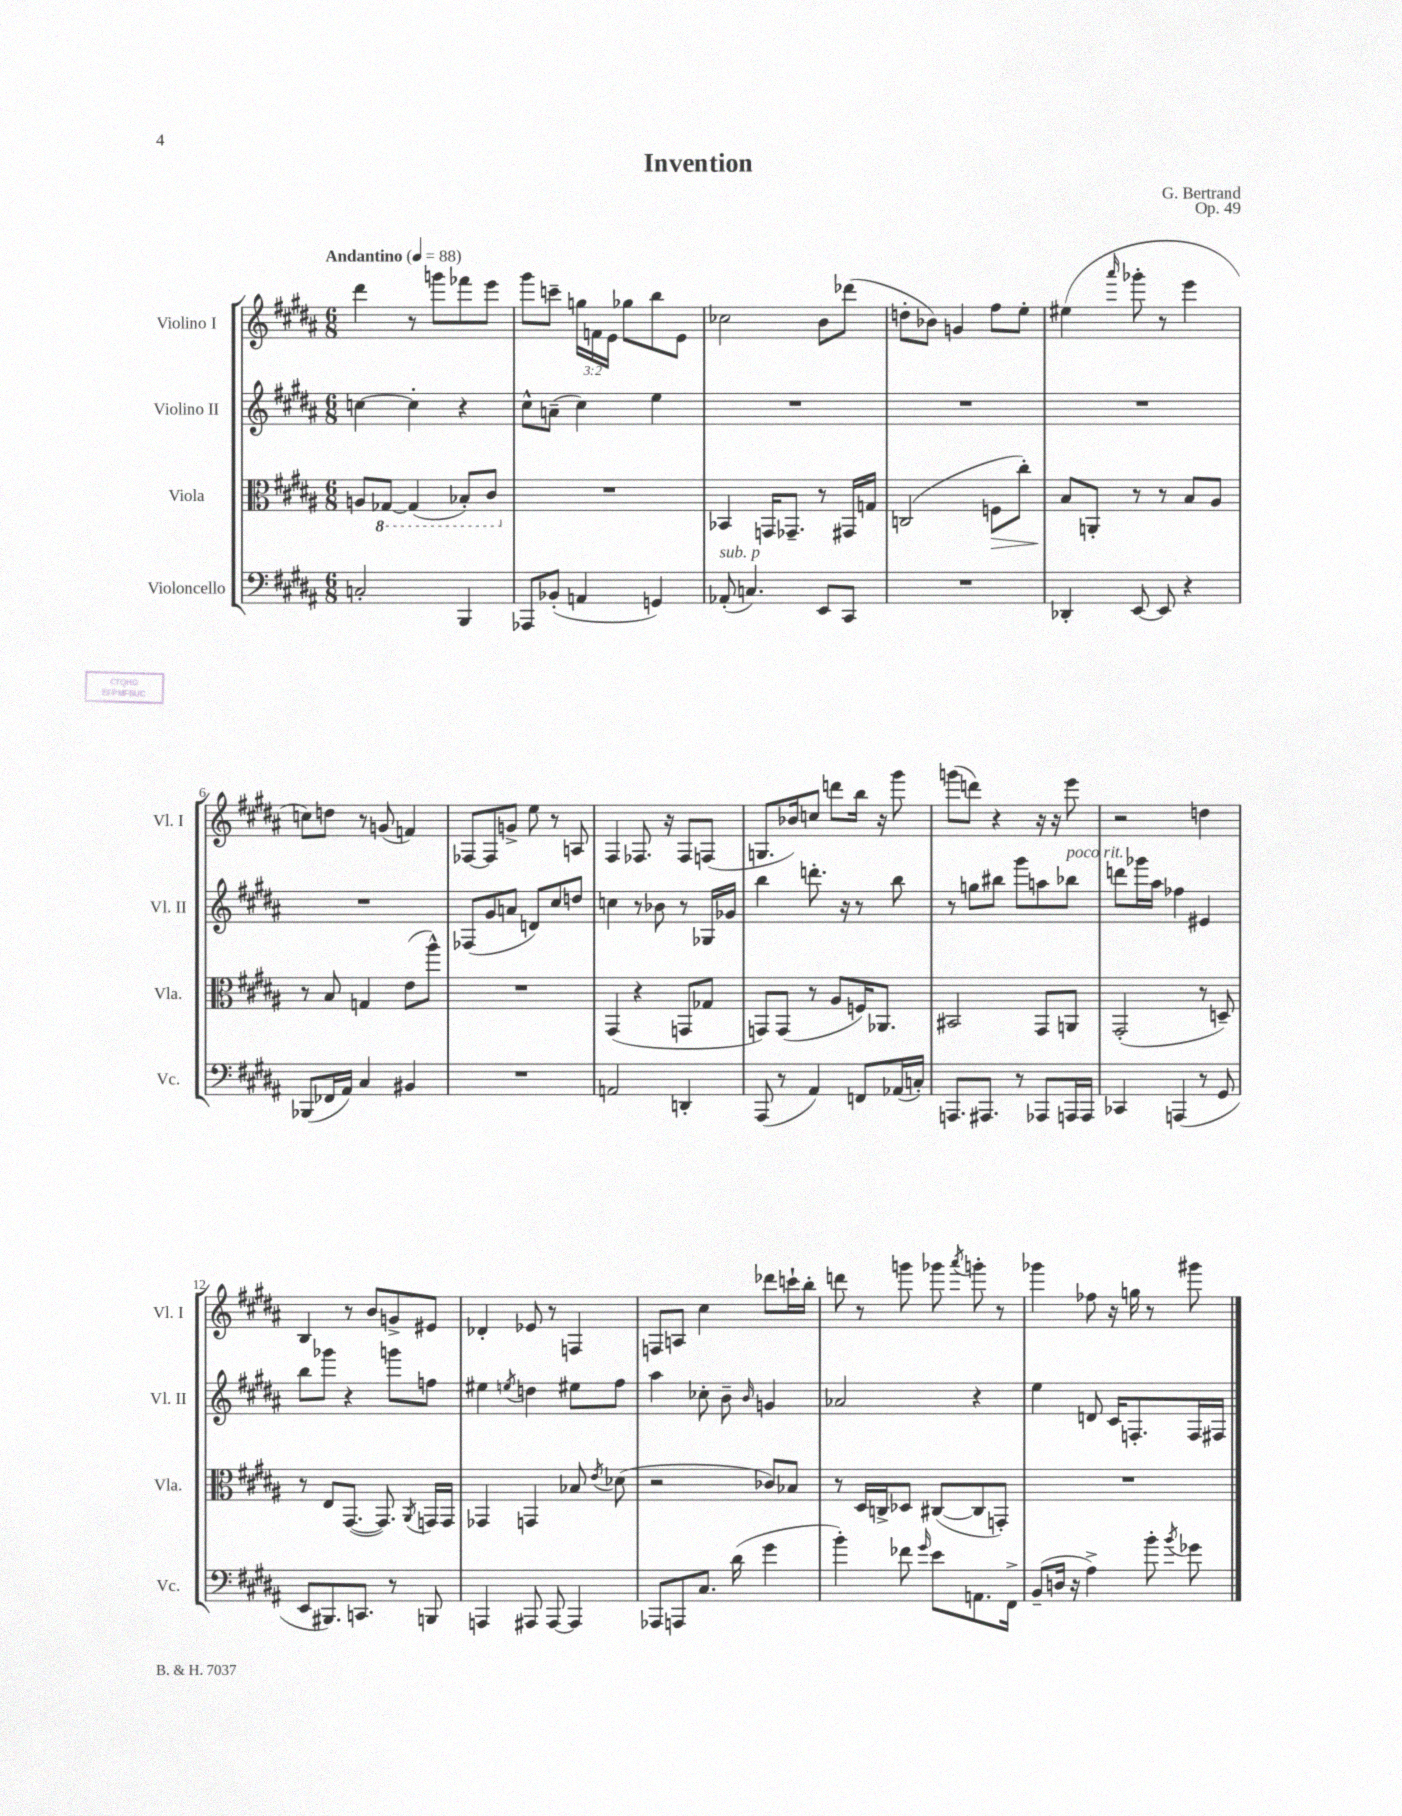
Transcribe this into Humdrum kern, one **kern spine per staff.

**kern	**kern	**kern	**kern
*staff4	*staff3	*staff2	*staff1
*clefF4	*clefC3	*clefG2	*clefG2
*k[f#c#g#d#a#]	*k[f#c#g#d#a#]	*k[f#c#g#d#a#]	*k[f#c#g#d#a#]
*M6/8	*M6/8	*M6/8	*M6/8
*MM88	*MM88	*MM88	*MM88
2C'	8A	[4cc	4ddd#
.	[8GG-	.	.
.	(4GG-]	4cc']	8r
.	.	.	8ggg
4BBB	8BB-')	4r	8fff-
.	8C#	.	8eee
=	=	=	=
8AAA-	2.r	8cc#^^	8ggg#
(8BB-'	.	(8a~	8ccc~
4AA	.	4cc#)	24gg
.	.	.	24f
.	.	.	24e
.	.	.	8gg-
4GG)	.	4ee	8bb
.	.	.	8e
=	=	=	=
(8AA-'	4BB-	2.r	2cc-
4.C)	.	.	.
.	16GG	.	.
.	8.GG-~	.	.
8EE	8r	.	8b
8CC#	16GG#	.	(8ddd-
.	16G	.	.
=	=	=	=
2.r	(2C	2.r	8dd'
.	.	.	8b-)
.	.	.	4g
.	8F	.	8ff#
.	8cc#')	.	8ee'
=	=	=	=
4DD-'	8B	2.r	(4ee#
.	8AA'	.	.
.	.	.	16qqaaa#
[8EE	8r	.	8ggg-'
8EE]	8r	.	8r
4r	8B	.	4eee
.	8A#	.	.
=	=	=	=
(8BBB-	8r	2.r	8cc)
16FF-	8B	.	8dd
16AA#)	.	.	.
4C#	4G	.	8r
.	.	.	(8g
4BB#	(8e	.	4f)
.	8aa#^^)	.	.
=	=	=	=
2.r	2.r	(8F-	[8F-
.	.	8g#	8F-]
.	.	8a	8g^
.	.	8d)	8ee
.	.	8cc#	8r
.	.	8dd	8A
=	=	=	=
2AA	(4GG#	4cc	4F#
.	4r	8r	8.F-
.	.	8b-	.
.	.	.	16r
4DD'	8GG	8r	8F-
.	8G-	16G-	(8F
.	.	16g-	.
=	=	=	=
(8AAA#	8GG)	4bb	8.G
8r	(8GG	.	.
.	.	.	16b-)
4AA#)	8r	8.ddd'	8cc
.	8A#	.	8ddd
.	.	16r	.
8FF	16F)	8r	16bb
.	8.AA-	.	16r
(16AA-	.	8bb	8ggg#
16C')	.	.	.
=	=	=	=
8.AAA	2BB#	8r	(8ggg
.	.	8gg	8ddd)
8.AAA#	.	.	.
.	.	8bb#	4r
8r	.	8ggg#	.
8AAA-	8GG#	8aa	16r
.	.	.	16r
16AAA	8AA	8bb-	8eee
16AAA	.	.	.
=	=	=	=
4CC-	(2GG#'	8ddd	2r
.	.	16ggg-	.
.	.	16aa#	.
(4AAA	.	4ff-	.
8r	8r	4e#	4dd
8GG#	8D~)	.	.
=	=	=	=
8EE	8r	8bb	4B
8.BBB#)	8E	8ggg-	.
.	([8.GG#	4r	8r
8.CC	.	.	.
.	.	.	8b
.	8.GG#])	.	.
8r	.	8ggg	8g^
.	8qAA#	.	.
8BBB	16GG	8ff	8e#
.	16GG	.	.
=	=	=	=
4AAA	4GG-	4ee#	4d-'
.	.	8qee	.
8AAA#	4GG	4dd	8e-
[8AAA#	.	.	8r
4AAA#]	8B-	8ee#	4F
.	8qe	.	.
.	(8d-	8ff#	.
=	=	=	=
8AAA-	2r	4aa#	8F
8AAA	.	.	8A
8.C#	.	8cc-'	4cc#
.	.	8b~	.
(16d#	.	.	.
.	.	16qqb	.
4g#	8c-)	4g	8ddd-
.	8B-	.	16ccc`
.	.	.	16bb'
=	=	=	=
4b')	8r	2a-	8ddd
.	16D#	.	8r
.	16C^	.	.
8f-	8D-	.	8ggg
16qqg#	.	.	.
8e	([8C#	.	8ggg-
.	.	.	8qaaa#
8.AA	8C#]	4r	8ggg'
.	8GG')	.	8r
16FF#^	.	.	.
=	=	=	=
(8BB~	2.r	4ee	4ggg-
16D	.	.	.
16r	.	.	.
4A#^)	.	8d	8ff-
.	.	16c#	16r
.	.	8.F'	16gg
8b'	.	.	8r
8qb	.	.	.
8g-	.	16F	8ggg#
.	.	16F#	.
==	==	==	==
*-	*-	*-	*-
